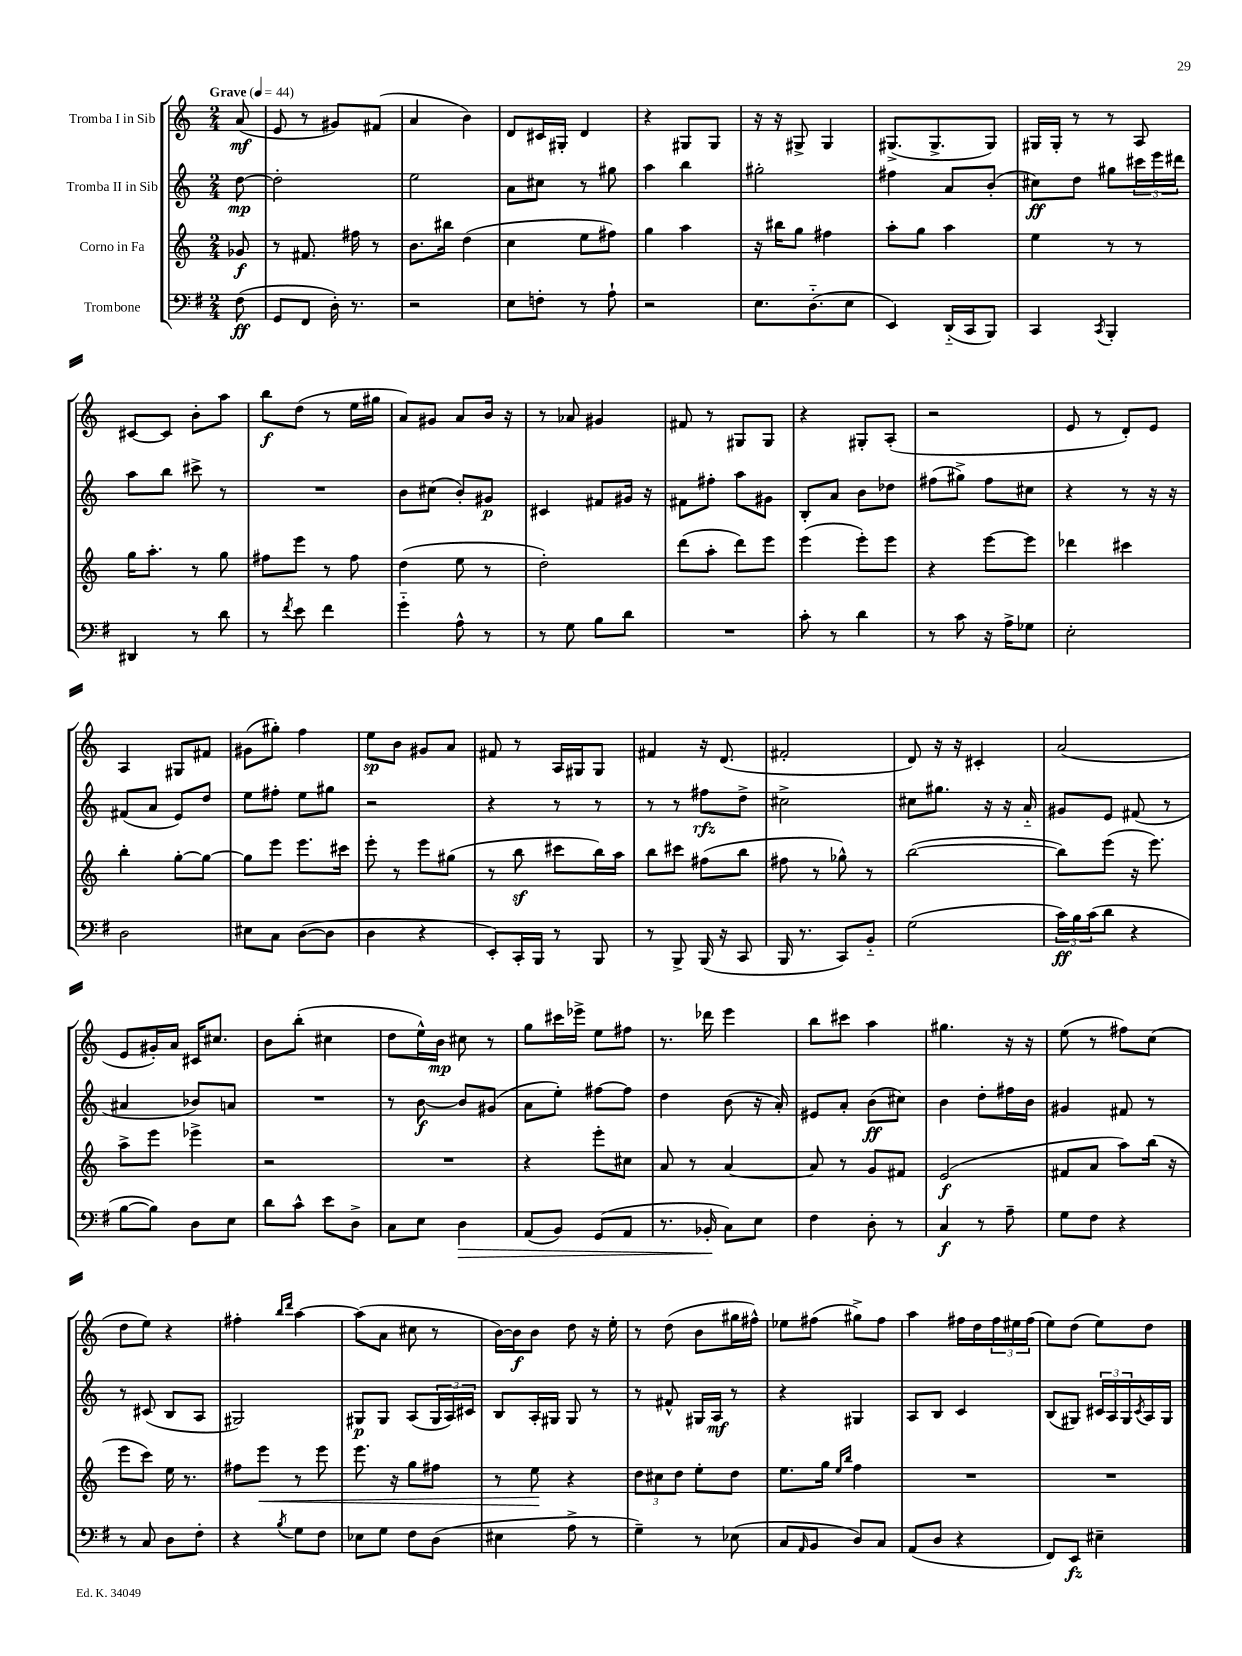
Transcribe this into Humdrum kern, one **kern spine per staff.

**kern	**dynam	**kern	**dynam	**kern	**dynam	**kern	**dynam
*part4	*part4	*part3	*part3	*part2	*part2	*part1	*part1
*staff4	*staff4	*staff3	*staff3	*staff2	*staff2	*staff1	*staff1
*I"Trombone	*	*I"Corno in Fa	*	*I"Tromba II in Sib	*	*I"Tromba I in Sib	*
*clefF4	*	*clefG2	*	*clefG2	*	*clefG2	*
*k[f#]	*	*k[]	*	*k[]	*	*k[]	*
*M2/4	*	*M2/4	*	*M2/4	*	*M2/4	*
*MM44	*	*MM44	*	*MM44	*	*MM44	*
=	=	=	=	=	=	=	=
!	!	!	!	!	!	!LO:TX:a:B:t=Grave	!
(8F#\	ff	8g-X/	f	[8dd\	mp	(8a/	mf
=1	=1	=1	=1	=1	=1	=1	=1
8GG/L	.	8r	.	2dd'\]	.	8e/	.
8FF#/J	.	8.f#X/	.	.	.	8r	.
16D'\)	.	.	.	.	.	8g#X/L)	.
8.r	.	16ff#X\	.	.	.	.	.
.	.	8r	.	.	.	(8f#X/J	.
=2	=2	=2	=2	=2	=2	=2	=2
2r	.	8.b\L	.	2ee\	.	4a/	.
.	.	16bb#X\Jk	.	.	.	.	.
.	.	(4dd\	.	.	.	4b\)	.
=3	=3	=3	=3	=3	=3	=3	=3
8E\L	.	4cc\	.	8a\L	.	8d/L	.
8Fn'\J	.	.	.	8cc#X\J	.	16c#X/L	.
.	.	.	.	.	.	16G#X'/JJ	.
8r	.	8ee\L	.	8r	.	4d/	.
8A`\	.	8ff#X\J)	.	8gg#X\	.	.	.
=4	=4	=4	=4	=4	=4	=4	=4
2r	.	4gg\	.	4aa\	.	4r	.
.	.	4aa\	.	4bb\	.	8G#X/L	.
.	.	.	.	.	.	8G#/J	.
=5	=5	=5	=5	=5	=5	=5	=5
8.E\L	.	16r	.	2gg#X'\	.	16r	.
.	.	16bb#X\KL	.	.	.	16r	.
.	.	8gg\J	.	.	.	8G#X^/	.
(8.D\	.	.	.	.	.	.	.
.	.	4ff#X\	.	.	.	4G#/	.
8E\J	.	.	.	.	.	.	.
=6	=6	=6	=6	=6	=6	=6	=6
4EE/)	.	8aa'\L	.	4ff#X\	.	(8.G#X^/L	.
.	.	8gg\J	.	.	.	.	.
.	.	.	.	.	.	8.G#^/	.
(16DD/LL	.	4aa\	.	8a/L	.	.	.
16CC/J	.	.	.	.	.	.	.
8BBB/J)	.	.	.	(8b'/J	.	8G#/J)	.
=7	=7	=7	=7	=7	=7	=7	=7
4CC/	.	4ee\	.	8cc#X\L)	ff	16G#X/LL	.
.	.	.	.	.	.	16G#'/JJ	.
.	.	.	.	8dd\J	.	8r	.
8qCC/	.	.	.	.	.	.	.
4BBB'/	.	8r	.	8gg#X\L	.	8r	.
.	.	8r	.	24ccc#X\L	.	8A/	.
.	.	.	.	24eee\	.	.	.
.	.	.	.	24ddd#X\JJ	.	.	.
!!LO:LB:g=z
=8	=8	=8	=8	=8	=8	=8	=8
4DD#X/	.	16gg\KL	.	8aa\L	.	[8c#X/L	.
.	.	8.aa'\J	.	.	.	.	.
.	.	.	.	8bb\J	.	8c#/J]	.
8r	.	8r	.	8ccc#X^\	.	8b'\L	.
8d\	.	8gg\	.	8r	.	8aa\J	.
=9	=9	=9	=9	=9	=9	=9	=9
8r	.	8ff#X\L	.	2r	.	8bb\L	f
8qf#/	.	.	.	.	.	.	.
8e\	.	8eee\J	.	.	.	(8dd\J	.
4f#\	.	8r	.	.	.	8r	.
.	.	8ff#\	.	.	.	16ee\LL	.
.	.	.	.	.	.	16gg#X\JJ	.
=10	=10	=10	=10	=10	=10	=10	=10
4g\	.	(4dd\	.	8b\L	.	8a/L)	.
.	.	.	.	(8cc#X\J	.	8g#X/J	.
8A^^\	.	8ee\	.	8b'/L)	.	8a/L	.
8r	.	8r	.	8g#X/J	p	16b/Jk	.
.	.	.	.	.	.	16r	.
=11	=11	=11	=11	=11	=11	=11	=11
8r	.	2dd'\)	.	4c#X/	.	8r	.
8G\	.	.	.	.	.	8a-X/	.
8B\L	.	.	.	8f#X/L	.	4g#X/	.
8d\J	.	.	.	16g#X/Jk	.	.	.
.	.	.	.	16r	.	.	.
=12	=12	=12	=12	=12	=12	=12	=12
2r	.	(8ddd\L	.	8f#X\L	.	8f#X/	.
.	.	8aa'\J	.	8ff#X'\J	.	8r	.
.	.	8ddd\L)	.	8aa\L	.	8G#X/L	.
.	.	8eee\J	.	8g#X\J	.	8G#/J	.
=13	=13	=13	=13	=13	=13	=13	=13
8c'\	.	(4eee\	.	8B'/L	.	4r	.
8r	.	.	.	8a/J	.	.	.
4d\	.	8eee'\L)	.	8b\L	.	8G#X'/L	.
.	.	8eee\J	.	8dd-X\J	.	(8A'/J	.
=14	=14	=14	=14	=14	=14	=14	=14
8r	.	4r	.	(8ff#X\L	.	2r	.
8c\	.	.	.	8gg#X^\J)	.	.	.
16r	.	[8eee\L	.	8ff#\L	.	.	.
16A^\KL	.	.	.	.	.	.	.
8G-X\J	.	8eee\J]	.	8cc#X\J	.	.	.
=15	=15	=15	=15	=15	=15	=15	=15
2E'\	.	4ddd-X\	.	4r	.	8e/	.
.	.	.	.	.	.	8r	.
.	.	4ccc#X\	.	8r	.	8d'/L)	.
.	.	.	.	16r	.	8e/J	.
.	.	.	.	16r	.	.	.
!!LO:LB:g=z
=16	=16	=16	=16	=16	=16	=16	=16
2D\	.	4bb'\	.	(8f#X/L	.	4A/	.
.	.	.	.	8a/J	.	.	.
.	.	[8gg'\L	.	8e/L)	.	8G#X/L	.
.	.	8gg\J_	.	8dd/J	.	8f#X/J	.
=17	=17	=17	=17	=17	=17	=17	=17
8E#X\L	.	8gg\L]	.	8ee\L	.	(8g#X\L	.
8C\J	.	8eee\J	.	8ff#X'\J	.	8gg#X'\J)	.
([8D\L	.	8.eee\L	.	8ee\L	.	4ff\	.
8D\J]	.	.	.	8gg#X\J	.	.	.
.	.	16ccc#X\Jk	.	.	.	.	.
=18	=18	=18	=18	=18	=18	=18	=18
4D\	.	8eee'\	.	2r	.	8ee\L	sp
.	.	8r	.	.	.	8b\J	.
4r	.	8eee\L	.	.	.	8g#X/L	.
.	.	(8gg#X\J	.	.	.	8a/J	.
=19	=19	=19	=19	=19	=19	=19	=19
8EE'/L)	.	8r	.	4r	.	8f#X/	.
16CC'/L	.	8bbz\	.	.	.	8r	.
16BBB/JJ	.	.	.	.	.	.	.
8r	.	8ccc#X\L	.	8r	.	16A/LL	.
.	.	.	.	.	.	16G#X/J	.
8BBB/	.	16bb\L)	.	8r	.	8G#/J	.
.	.	16aa\JJ	.	.	.	.	.
=20	=20	=20	=20	=20	=20	=20	=20
8r	.	8bb\L	.	8r	.	4f#X/	.
8BBB^/	.	8ccc#X\J	.	8r	.	.	.
(16BBB/	.	(8ff#X\L	.	8ff#X\L	rfz	16r	.
16r	.	.	.	.	.	(8.d/	.
8CC/	.	8bb\J	.	8dd^\J	.	.	.
=21	=21	=21	=21	=21	=21	=21	=21
16BBB/	.	8ff#X\	.	2cc#X^\	.	2f#X'/	.
8.r	.	.	.	.	.	.	.
.	.	8r	.	.	.	.	.
8CC/L)	.	8gg-X^^\)	.	.	.	.	.
8BB/J	.	8r	.	.	.	.	.
=22	=22	=22	=22	=22	=22	=22	=22
(2G\	.	([2bb\	.	8cc#X\L	.	8d/)	.
.	.	.	.	8.gg#X\J	.	16r	.
.	.	.	.	.	.	16r	.
.	.	.	.	.	.	4c#X'/	.
.	.	.	.	16r	.	.	.
.	.	.	.	16r	.	.	.
.	.	.	.	16a/	.	.	.
=23	=23	=23	=23	=23	=23	=23	=23
24c\LL)	ff	8bb\L])	.	8g#X/L	.	(2a/	.
24B\	.	.	.	.	.	.	.
(24c\J	.	.	.	.	.	.	.
8d\J	.	(8eee\J	.	8e/J	.	.	.
4r	.	16r	.	(8f#X/	.	.	.
.	.	8.eee\)	.	.	.	.	.
.	.	.	.	8r	.	.	.
!!LO:LB:g=z
=24	=24	=24	=24	=24	=24	=24	=24
[8B\L	.	8aa^\L	.	4a#X/	.	8e/L	.
8B\J])	.	8eee\J	.	.	.	16g#X'/L)	.
.	.	.	.	.	.	16a/JJ	.
8D\L	.	4eee-X^\	.	8b-X/L)	.	16c#X/KL	.
.	.	.	.	.	.	8.cc#X/J	.
8E\J	.	.	.	8an/J	.	.	.
=25	=25	=25	=25	=25	=25	=25	=25
8d\L	.	2r	.	2r	.	8b\L	.
8c^^\J	.	.	.	.	.	(8bb'\J	.
8e\L	.	.	.	.	.	4cc#X\	.
8D^\J	.	.	.	.	.	.	.
=26	=26	=26	=26	=26	=26	=26	=26
8C\L	.	2r	.	8r	.	8dd\L	.
8E\J	.	.	.	[8b\	f	16ee^^\L)	.
.	.	.	.	.	.	16b\JJ	mp
!	!LO:HP:b	!	!	!	!	!	!
4D\	>	.	.	8b/L]	.	8cc#X\	.
.	.	.	.	(8g#X/J	.	8r	.
=27	=27	=27	=27	=27	=27	=27	=27
(8AA/L	.	4r	.	8a\L	.	8gg\L	.
8BB/J)	.	.	.	8ee'\J)	.	16ccc#X\L	.
.	.	.	.	.	.	16eee-X^\JJ	.
(8GG/L	.	8eee'\L	.	[8ff#X\L	.	8ee\L	.
8AA/J	.	8cc#X\J	.	8ff#\J]	.	8ff#X\J	.
=28	=28	=28	=28	=28	=28	=28	=28
8.r	.	8a/	.	4dd\	.	8.r	.
.	.	8r	.	.	.	.	.
16BB-X'/	.	.	.	.	.	16ddd-X\	.
8C\L)	]	[4a/	.	(8b\	.	4eee\	.
8E\J	.	.	.	16r	.	.	.
.	.	.	.	16a'/)	.	.	.
=29	=29	=29	=29	=29	=29	=29	=29
4F#\	.	8a/]	.	8e#X/L	.	8bb\L	.
.	.	8r	.	8a'/J	.	8ccc#X\J	.
8D'\	.	8g/L	.	(8b\L	ff	4aa\	.
8r	.	8f#X/J	.	8cc#X\J)	.	.	.
=30	=30	=30	=30	=30	=30	=30	=30
4C/	f	(2e/	f	4b\	.	4.gg#X\	.
8r	.	.	.	8dd'\L	.	.	.
8A~\	.	.	.	16ff#X\L	.	16r	.
.	.	.	.	16b\JJ	.	16r	.
=31	=31	=31	=31	=31	=31	=31	=31
8G\L	.	8f#X/L	.	4g#X/	.	(8ee\	.
8F#\J	.	8a/J	.	.	.	8r	.
4r	.	8aa\L)	.	8f#X/	.	8ff#X\L)	.
.	.	(16bb\Jk	.	8r	.	(8cc\J	.
.	.	16r	.	.	.	.	.
!!LO:LB:g=z
=32	=32	=32	=32	=32	=32	=32	=32
8r	.	8eee\L	.	8r	.	8dd\L	.
8C/	.	8ccc\J)	.	(8c#X/	.	8ee\J)	.
8D\L	.	16ee\	.	8B/L	.	4r	.
.	.	8.r	.	.	.	.	.
8F#'\J	.	.	.	8A/J	.	.	.
=33	=33	=33	=33	=33	=33	=33	=33
4r	.	8ff#X\L	.	2G#X/)	.	4ff#X'\	.
!	!	!	!LO:HP:b	!	!	!	!
.	.	8eee\J	<	.	.	.	.
.	.	.	.	.	.	16qqbb/LL	.
8qB/	.	.	.	.	.	16qqddd/JJ	.
8G\L	.	8r	.	.	.	[4aa\	.
8F#\J	.	8eee\	.	.	.	.	.
=34	=34	=34	=34	=34	=34	=34	=34
8E-X\L	.	8.eee\	.	8G#X/L	p	(8aa\L]	.
8G\J	.	.	.	8G#/J	.	8a\J	.
.	.	16r	.	.	.	.	.
8F#\L	.	8gg\L	.	(8A/L	.	8cc#X\	.
(8D\J	.	8ff#X\J	.	24G#/L	.	8r	.
.	.	.	.	24A/)	.	.	.
.	.	.	.	24c#X/JJ	.	.	.
=35	=35	=35	=35	=35	=35	=35	=35
4E#X\	.	8r	.	8B/L	.	[16b\LL)	.
.	.	.	.	.	.	16b\J]	f
.	.	8ee\	.	16A'/L	.	8b\J	.
.	.	.	.	16G#X/JJ	.	.	.
8A^\	.	4r	[	8G#/	.	8dd\	.
8r	.	.	.	8r	.	16r	.
.	.	.	.	.	.	16ee'\	.
=36	=36	=36	=36	=36	=36	=36	=36
4G~\)	.	12dd\L	.	8r	.	8r	.
.	.	12cc#X\	.	.	.	.	.
.	.	.	.	8f#X^^/	.	(8dd\	.
.	.	12dd\J	.	.	.	.	.
8r	.	8ee'\L	.	16G#X/LL	.	8b\L	.
.	.	.	.	16A/JJ	mf	.	.
(8E-X\	.	8dd\J	.	8r	.	16gg#X\L	.
.	.	.	.	.	.	16ff#X^^\JJ)	.
=37	=37	=37	=37	=37	=37	=37	=37
8C/L	.	8.ee\L	.	4r	.	8ee-X\L	.
16qqAA/	.	.	.	.	.	.	.
8BB/J	.	.	.	.	.	(8ff#X\J	.
.	.	16gg\Jk	.	.	.	.	.
.	.	16qqee/LL	.	.	.	.	.
.	.	16qqbb/JJ	.	.	.	.	.
8D/L)	.	4ff\	.	4G#X/	.	8gg#X^\L)	.
8C/J	.	.	.	.	.	8ff#\J	.
=38	=38	=38	=38	=38	=38	=38	=38
(8AA/L	.	2r	.	8A/L	.	4aa\	.
8D/J	.	.	.	8B/J	.	.	.
4r	.	.	.	4c/	.	16ff#X\LL	.
.	.	.	.	.	.	16dd\	.
.	.	.	.	.	.	24ff#\	.
.	.	.	.	.	.	24ee#X\	.
.	.	.	.	.	.	(24ff#\JJ	.
=39	=39	=39	=39	=39	=39	=39	=39
8FF#/L)	.	2r	.	(8B/L	.	8ee\L)	.
8EE/J	fz	.	.	8G#X/J)	.	(8dd\J	.
4E#X~\	.	.	.	24c#X/LL	.	8ee\L)	.
.	.	.	.	24A/	.	.	.
.	.	.	.	24G#/	.	.	.
.	.	.	.	8qc#/	.	.	.
.	.	.	.	16A/	.	8dd\J	.
.	.	.	.	16G#/JJ	.	.	.
==	==	==	==	==	==	==	==
*-	*-	*-	*-	*-	*-	*-	*-
